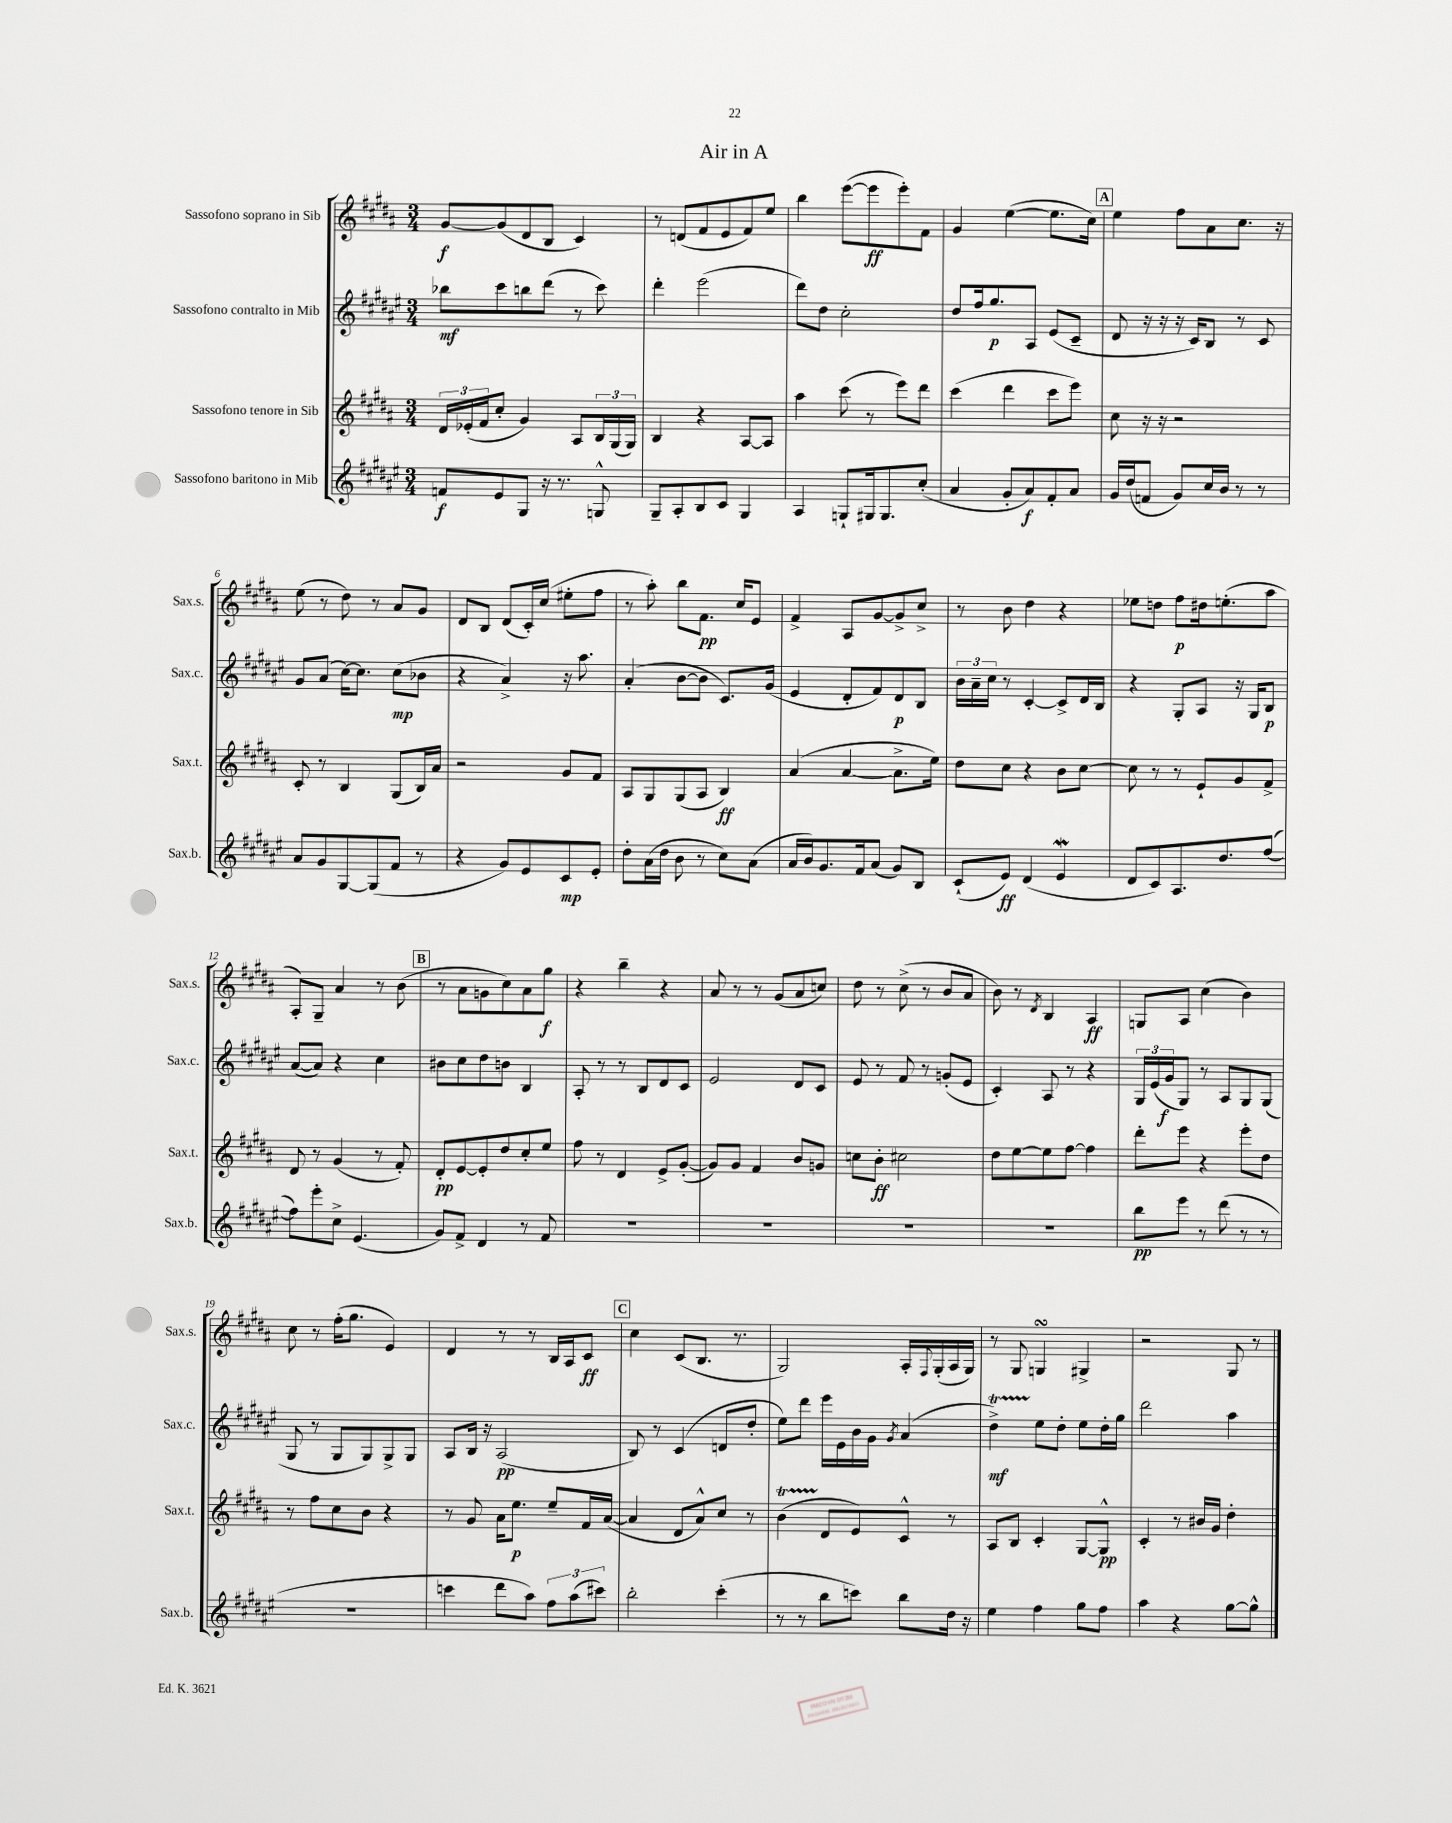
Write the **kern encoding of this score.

**kern	**kern	**kern	**kern
*staff4	*staff3	*staff2	*staff1
*clefG2	*clefG2	*clefG2	*clefG2
*k[f#c#g#d#a#e#]	*k[f#c#g#d#a#]	*k[f#c#g#d#a#e#]	*k[f#c#g#d#a#]
*M3/4	*M3/4	*M3/4	*M3/4
8f	24d#	8bb-	[8g#
.	(24e-'	.	.
.	24f#	.	.
8e#	8cc#'	8ccc#	(8g#]
8G#	4g#)	8bb	8d#
16r	.	(8ddd#	8B
8.r	.	.	.
.	8A#	8r	4c#)
8G^^	24B	8ccc#)	.
.	(24G#	.	.
.	24G#)	.	.
=	=	=	=
8G#~	4B	4ddd#'	8r
8A#'	.	.	(8d
8B	4r	(2eee#	8f#
8c#	.	.	8e
4G#	[8A#	.	8f#)
.	8A#]	.	8ee
=	=	=	=
4A#	4aa#	8ddd#)	4bb
.	.	8dd#	.
8G`	(8ccc#	2cc#'	([8eee
16G#	8r	.	8eee]
8.G#	.	.	.
.	8eee)	.	8eee')
(8cc#'	8ddd#	.	8f#
=	=	=	=
4a#	(4ccc#	8dd#	4g#
.	.	16ff#	.
.	.	8.gg#	.
8g#'	4ddd#	.	([4ee
8a#)	.	8A#	.
8f#'	8ccc#	(8e#	8.ee]
8a#	8eee)	8c#~	.
.	.	.	16cc#)
=	=	=	=
16g#	8cc#	8d#	4ee
(16dd#	.	.	.
8f	16r	16r	.
.	16r	16r	.
8g#)	2r	16r	8ff#
.	.	16c#)	.
16cc#	.	8B	8a#
16b	.	.	.
8r	.	8r	8.cc#
8r	.	8c#	.
.	.	.	16r
=	=	=	=
8a#	8c#'	8g#	(8ee
8g#	8r	(8a#	8r
[8G#	4B	[16cc#)	8dd#)
.	.	8.cc#]	.
(8G#]	.	.	8r
8f#	(8G#	(8cc#	8a#
8r	16B)	8b-	8g#
.	16a#	.	.
=	=	=	=
4r	2r	4r	8d#
.	.	.	8B
8g#)	.	4a#^)	(8d#
8e#	.	.	16c#')
.	.	.	(16cc#
8c#	8g#	16r	8ee#'
.	.	8.aa#	.
8e#'	8f#	.	8ff#
=	=	=	=
8dd#'	8A#	(4a#'	8r
(16a#	8G#	.	8aa#')
16dd#	.	.	.
8b	(8G#	[8b	8bb
8r	8A#	8b]	8.f#
8cc#)	4B)	8.c#)	.
.	.	.	16cc#
(8a#	.	.	8e
.	.	(16g#	.
=	=	=	=
16a#	(4a#	4e#	4f#^
16b)	.	.	.
8.g#	.	.	.
.	[4a#	8d#'	8A#
16f#	.	.	.
(8a#	.	8f#)	[8g#
8g#)	8.a#^]	8d#	8g#^]
8B	.	8B	8cc#^
.	16ee)	.	.
=	=	=	=
(8c#`	8dd#	24b	8r
.	.	24a#~	.
.	.	24cc#	.
8e#)	8cc#	8r	8b
(4d#	4r	[4c#'	4dd#
4e#	8b	8c#^]	4r
.	[8cc#	16d#	.
.	.	16B	.
=	=	=	=
8d#	8cc#]	4r	8ee-
8c#)	8r	.	8dd
8.A#	8r	8G#'	8ff#
.	8e`	8A#	16dd#
8.dd#	.	.	(8.ee'
.	8g#	16r	.
.	.	16G#	.
([8ff#	8f#^	8B	8aa#
=	=	=	=
8ff#])	8d#	([8a#	8A#')
8eee#'	8r	8a#])	8G#~
8cc#^	(4g#	4r	4a#
(4.e#	.	.	.
.	8r	4cc#	8r
.	8f#')	.	(8b
=	=	=	=
8g#)	8d#'	8b#	8r
8f#^	[8e	8cc#	8a#
4d#	8e']	8dd#	8g
.	8dd#	8b	8cc#)
8r	8cc#'	4B	8a#
8f#	8ee	.	8gg#
=	=	=	=
2.r	8ff#	8A#'	4r
.	8r	8r	.
.	4d#	8r	4bb~
.	.	8B	.
.	8e^	8d#	4r
.	([8g#'	8c#	.
=	=	=	=
2.r	8g#])	2e#	8a#
.	8g#	.	8r
.	4f#	.	8r
.	.	.	(8g#
.	8b	8d#	8a#
.	8g	8c#	8cc)
=	=	=	=
2.r	8cc	8e#	8dd#
.	8b'	8r	8r
.	2cc#	8f#	(8cc#^
.	.	8r	8r
.	.	(8g'	8b
.	.	8e#	8a#
=	=	=	=
2.r	8dd#	4c#')	8b)
.	[8ee	.	8r
.	.	.	8qd#
.	8ee]	8A#	4B
.	[8ff#	8r	.
.	4ff#]	4r	4A#
=	=	=	=
8bb	8ddd#'	24G#	8G
.	.	(24e#	.
.	.	24g#	.
8eee#	8eee	8G#)	8A#
8r	4r	8r	(4cc#
(8ddd#	.	8A#	.
8r	8eee'	8G#	4b)
8r	8dd#	(8G#	.
=	=	=	=
2.r	8r	8G#	8cc#
.	8ff#	8r	8r
.	8cc#	8G#	(16ff#'
.	.	.	8.gg#
.	8b	8G#)	.
.	4r	8G#^	4e)
.	.	8G#	.
=	=	=	=
4ccc	8r	8A#	4d#
.	8g#	16B	.
.	.	16r	.
8ddd#	16a#	(2A#	8r
.	8.ee	.	.
8aa#)	.	.	8r
12ff#	8ee~	.	16B
.	.	.	16A#
(12aa#	.	.	.
.	16f#	.	8c#
12ccc#)	.	.	.
.	([16a#	.	.
=	=	=	=
2bb'	4a#]	8B)	4cc#
.	.	8r	.
.	8d#	(4c#	(8c#
.	8a#^^)	.	8.B
(4ccc#'	8cc#	8d	.
.	.	.	8.r
.	8r	8dd#'	.
=	=	=	=
8r	(4b	8ee#)	2G#)
8r	.	8ddd#	.
8bb	8d#	16eee#	.
.	.	16e#	.
8ccc)	8e)	16b	.
.	.	16g#	.
.	.	8qg#	.
8bb	8c#^^	(4a#	16A#'
.	.	.	8qqF#
.	.	.	(16G#'
16dd#	8r	.	16A#
16r	.	.	16G#)
=	=	=	=
4ee#	8A#	4dd#^)	8r
.	8B	.	8G#
4ff#	4c#'	8ee#	4G
.	.	8dd#'	.
8gg#	[8G#	8ee#	4G#^
8ff#	8G#^^]	16dd#'	.
.	.	16gg#	.
=	=	=	=
4aa#	4c#'	2ddd#	2r
4r	8r	.	.
.	16b#	.	.
.	16g#	.	.
[8gg#	4dd#'	4aa#	8G#
8gg#^^]	.	.	8r
==	==	==	==
*-	*-	*-	*-
